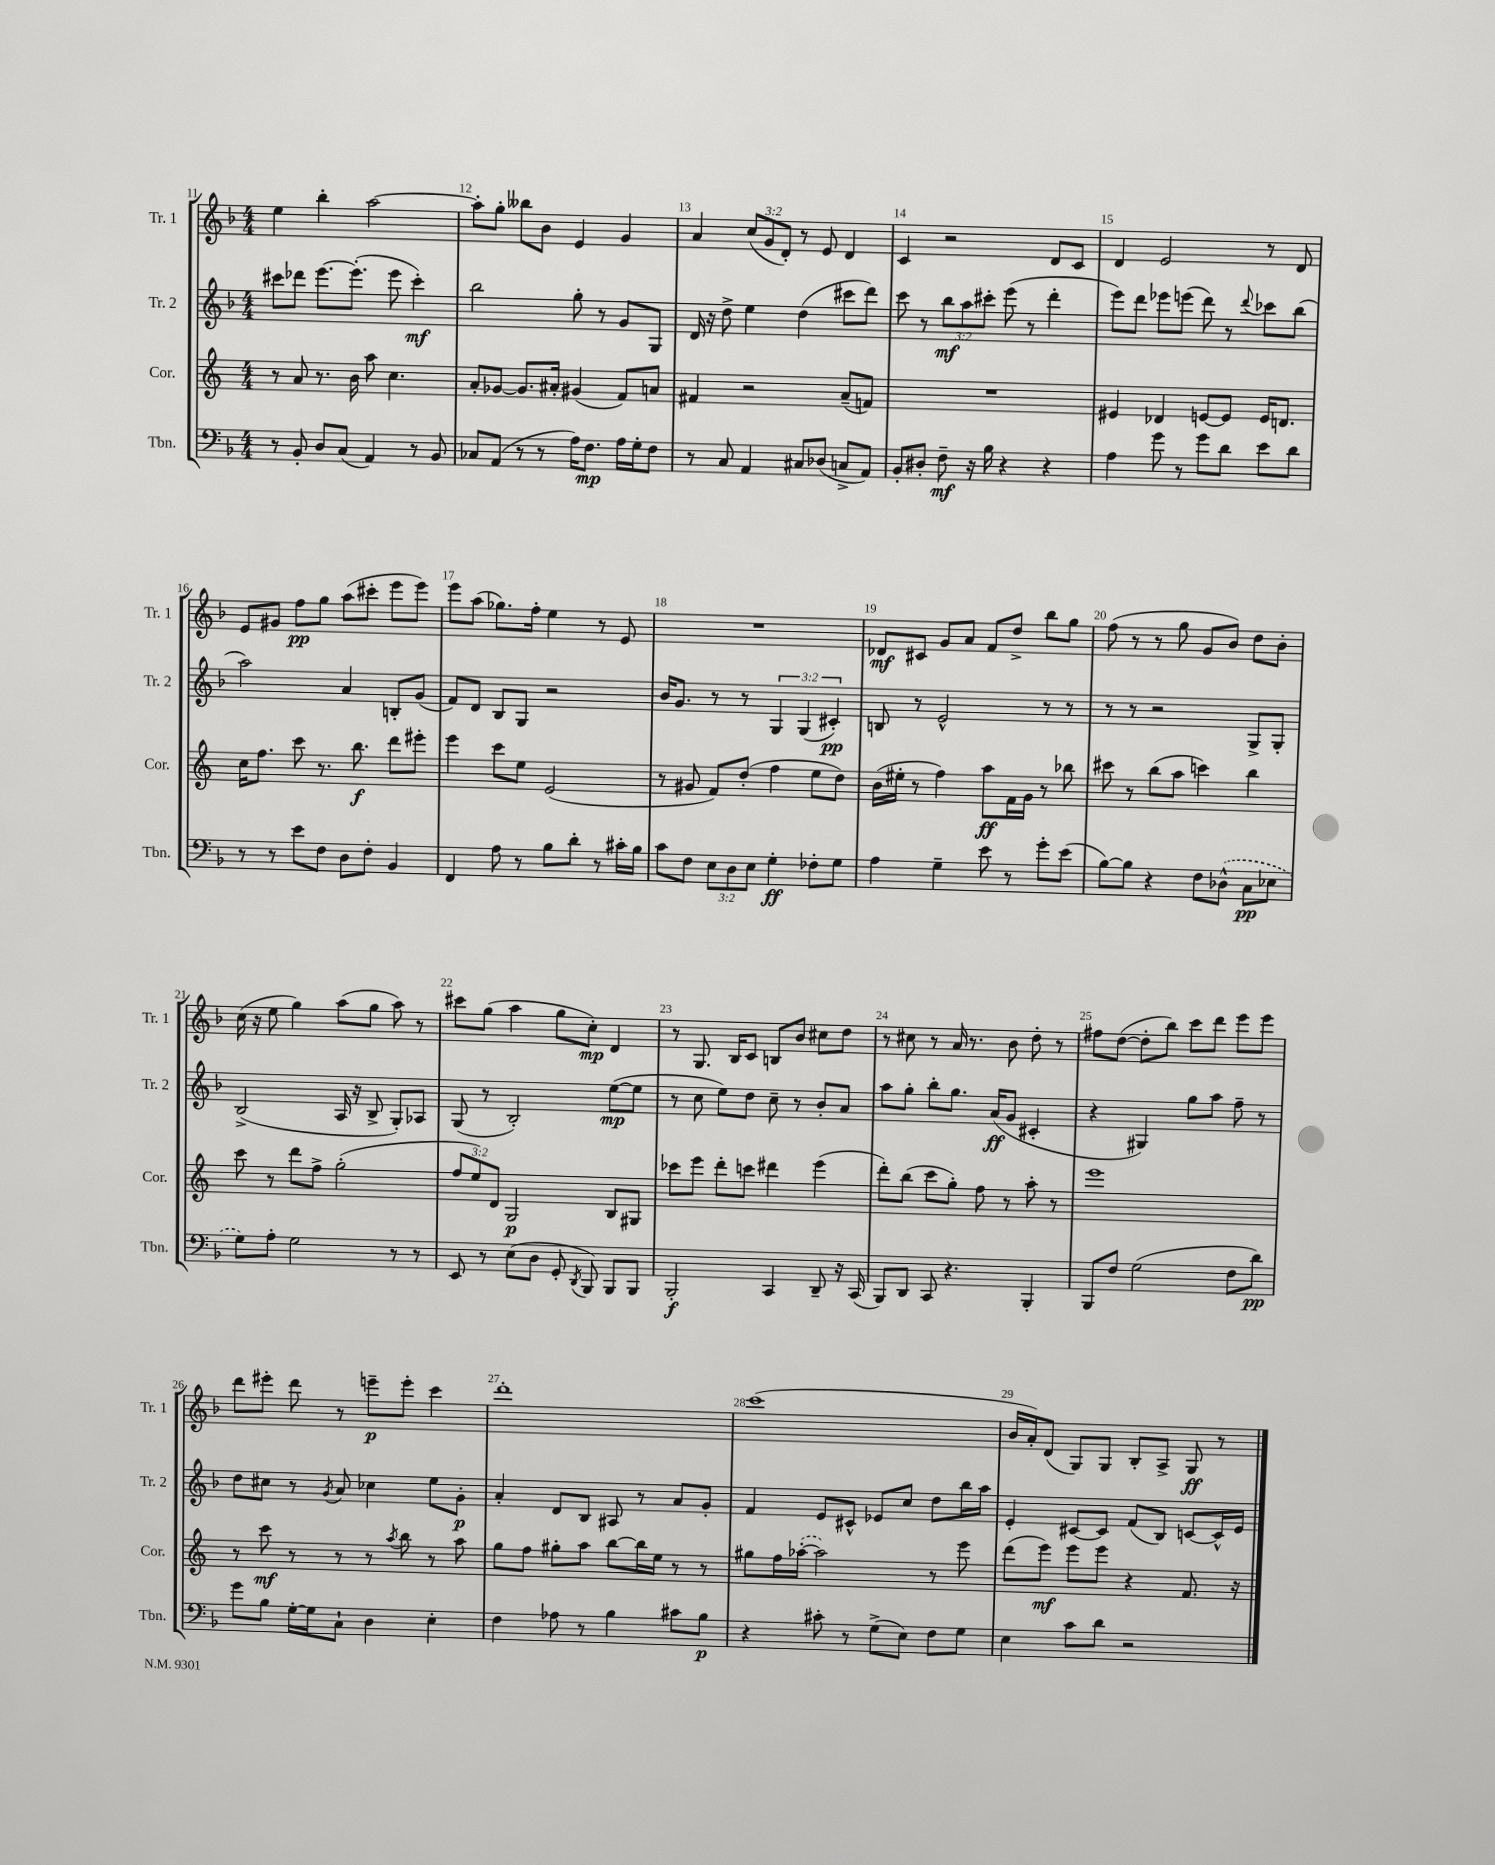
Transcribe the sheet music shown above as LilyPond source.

<<
\new StaffGroup <<
\new Staff = "s0" \with { instrumentName = "Tr. 1" shortInstrumentName = "Tr. 1" } {
    \clef treble \key f \major \numericTimeSignature \time 4/4 \override Staff.TupletNumber.text = #tuplet-number::calc-fraction-text
    \autoBeamOff e''4 bes''4-. a''2~ |
    a''8[-. g''8]-. beses''8[ bes'8] e'4 g'4 |
    a'4 \tuplet 3/2 { c''8[( g'8 d'8]-.) } r8 e'8 d'4 |
    c'4 r2 d'8[ c'8] |
    d'4 e'2 r8 d'8 |
    e'8[ gis'8] f''8[\pp g''8] a''8[( cis'''8]-. e'''8[ e'''8]) |
    e'''8[ a''8]( ges''8.[) f''16]-. e''4 r8 e'8 |
    R1 |
    des'8[\mf cis'8] g'8[ a'8] f'8[ d''8]-> bes''8[ g''8] |
    f''8( r8 r8 g''8 g'8[ bes'8]) d''8[ bes'8]-. |
    c''16( r16 e''8 g''4) a''8[( g''8] a''8) r8 |
    cis'''8[ g''8]( a''4 g''8[ c''8]-.\mp) d'4 |
    r8 g8. bes16[ c'8] b8[ bes'8] cis''8[ d''8] |
    r8 cis''8 r8 a'16 r8. bes'8 d''8-. r8 |
    fis''8[ d''8]~( d''8[-. bes''8]) c'''8[ d'''8] e'''8[ e'''8] |
    d'''8[ eis'''8]-. d'''8 r8 e'''8[--\p e'''8]-. c'''4 |
    d'''1-. |
    c'''1( |
    bes'16[ a'16-.) d'8]( g8[) g8] bes8[-. a8]-> g8\ff r8 \bar "|." |
}
\new Staff = "s1" \with { instrumentName = "Tr. 2" shortInstrumentName = "Tr. 2" } {
    \clef treble \key f \major \numericTimeSignature \time 4/4 \override Staff.TupletNumber.text = #tuplet-number::calc-fraction-text
    \autoBeamOff cis'''8[ des'''8] e'''8.[~ e'''8.]-.( e'''8 cis'''4-.\mf) |
    bes''2 g''8-. r8 g'8[ g8] |
    d'16 r16 d''8-> e''4 d''4( cis'''8[ d'''8]) |
    c'''8 r8 \tuplet 3/2 { bes''8[\mf a''8 cis'''8]-. } e'''8( r8 d'''4-. |
    e'''8[) d'''8] ees'''8[ e'''8]( d'''8) r8 \appoggiatura { d'''8 } ces'''8[ bes''8]( |
    a''2) a'4 b8[-. g'8]( |
    f'8[) d'8] bes8[ g8] r2 |
    bes'16[ g'8.] r8 r8 \tuplet 3/2 { g4 g4( cis'4-.\pp) } |
    b8 r8 e'2-^ r8 r8 |
    r8 r8 r2 g8[-> g8]-. |
    bes2->( a16 r16 bes8-> g8[-.) aes8] |
    g8( r8 bes2-.) e''8[~\mp( e''8] |
    r8 c''8 e''8[) d''8] c''8-- r8 bes'8[-. a'8] |
    a''8[ g''8]-. bes''8[-. g''8.] a'16[\ff( g'8] cis'4-. |
    r4 gis4) g''8[ a''8] f''8-- r8 |
    d''8[ cis''8] r8 \acciaccatura { g'8 } a'8 ces''4 e''8[ g'8]-.\p |
    a'4-. d'8[ bes8] ais8 r8 a'8[ g'8]-. |
    f'4 e'8[ cis'8]-^ ees'8[ c''8] d''8[ bes''16 a''16] |
    e'4-. cis'8[~ cis'8] f'8[( bes8]) c'8[~ c'16-^ e'16] \bar "|." |
}
\new Staff = "s2" \with { instrumentName = "Cor." shortInstrumentName = "Cor." } {
    \clef treble \key c \major \numericTimeSignature \time 4/4 \override Staff.TupletNumber.text = #tuplet-number::calc-fraction-text
    \autoBeamOff r8 a'8 r8. b'16 a''8 c''4. |
    a'8[-. ges'8]~ ges'8.[ ais'16]-. gis'4( f'8[) a'8] |
    fis'4 r2 a'8[--( f'8]) |
    R1 |
    eis'4 des'4 e'8[~ e'8] e'16[ d'8.] |
    c''16[ f''8.] c'''8 r8. b''8.\f d'''8[ eis'''8]-. |
    e'''4 c'''8[ e''8] e'2( |
    r8 gis'8 f'8[) d''8]-.( f''4 e''8[ d''8]) |
    b'16[( eis''16]-. r8 f''4) a''8[\ff f'16 g'16] r8 bes''8 |
    cis'''8 r8 b''8[( a''8] c'''4) b''4 |
    c'''8 r8 d'''8[ f''8]-> g''2-.( |
    \tuplet 3/2 { f''8[ e''8) d'8] } g2\p b8[ gis8] |
    ces'''8[ e'''8] d'''8[-. c'''8] dis'''4 e'''4( |
    d'''8[-.) b''8]( c'''8[ g''8]-.) f''8 r8 a''8-. r8 |
    e'''1 |
    r8 c'''8\mf r8 r8 r8 \acciaccatura { a''8 } b''8 r8 a''8 |
    g''8[ f''8] gis''8[-. a''8] b''8[~ b''16 e''16] r8 r8 |
    gis''8[ f''16 \once \slurDashed aes''16]~-.( aes''2) r8 e'''8 |
    d'''8[( e'''8]\mf) e'''8[ e'''8] r4 f'8. r16 \bar "|." |
}
\new Staff = "s3" \with { instrumentName = "Tbn." shortInstrumentName = "Tbn." } {
    \clef bass \key f \major \numericTimeSignature \time 4/4 \override Staff.TupletNumber.text = #tuplet-number::calc-fraction-text
    \autoBeamOff r8 bes,8-. d8[ c8]( a,4) r8 bes,8 |
    ces8[ a,8]( r8 r8 a16[) f8.]\mp a16[ g16-. f8] |
    r8 c8 a,4 cis8[ des8]( c8[-> a,8]) |
    bes,8[-. dis8]-. f8--\mf r16 bes16 r4 r4 |
    a4 g'8 r8 g'8[ d'8] e'8[ d'8] |
    r8 r8 e'8[ f8] d8[ f8]-. bes,4 |
    f,4 a8 r8 bes8[ d'8]-. r8 cis'16[-. bes16] |
    c'8[ f8] \tuplet 3/2 { e8[ d8 e8] } g4-.\ff fes8[-. g8] |
    a4 g4-- e'8 r8 g'8[-. e'8]( |
    bes8[~) bes8] r4 f8[ \once \slurDashed des8]-^( c8[\pp ees8] |
    g8[) a8]-. g2 r8 r8 |
    e,8 r8 e8[( d8] g,8-. \acciaccatura { d,8 } bes,,8) bes,,8[ bes,,8] |
    bes,,2-.\f c,4 d,8-- r16 c,16( |
    bes,,8[) d,8] c,8 r4. bes,,4-. |
    bes,,8[ f8] g2( f8[ d'8]\pp) |
    g'8[ bes8] g16[~-. g16 c8]-! d4 e4-. |
    f4 aes8 r8 bes4 cis'8[ bes8]\p |
    r4 cis'8-. r8 g8[->( e8]) f8[ g8] |
    e4 c'8[ d'8] r2 \bar "|." |
}
>>
>>
\layout { \context { \Score currentBarNumber = #11 \override BarNumber.break-visibility = ##(#f #t #t) barNumberVisibility = #all-bar-numbers-visible } }
